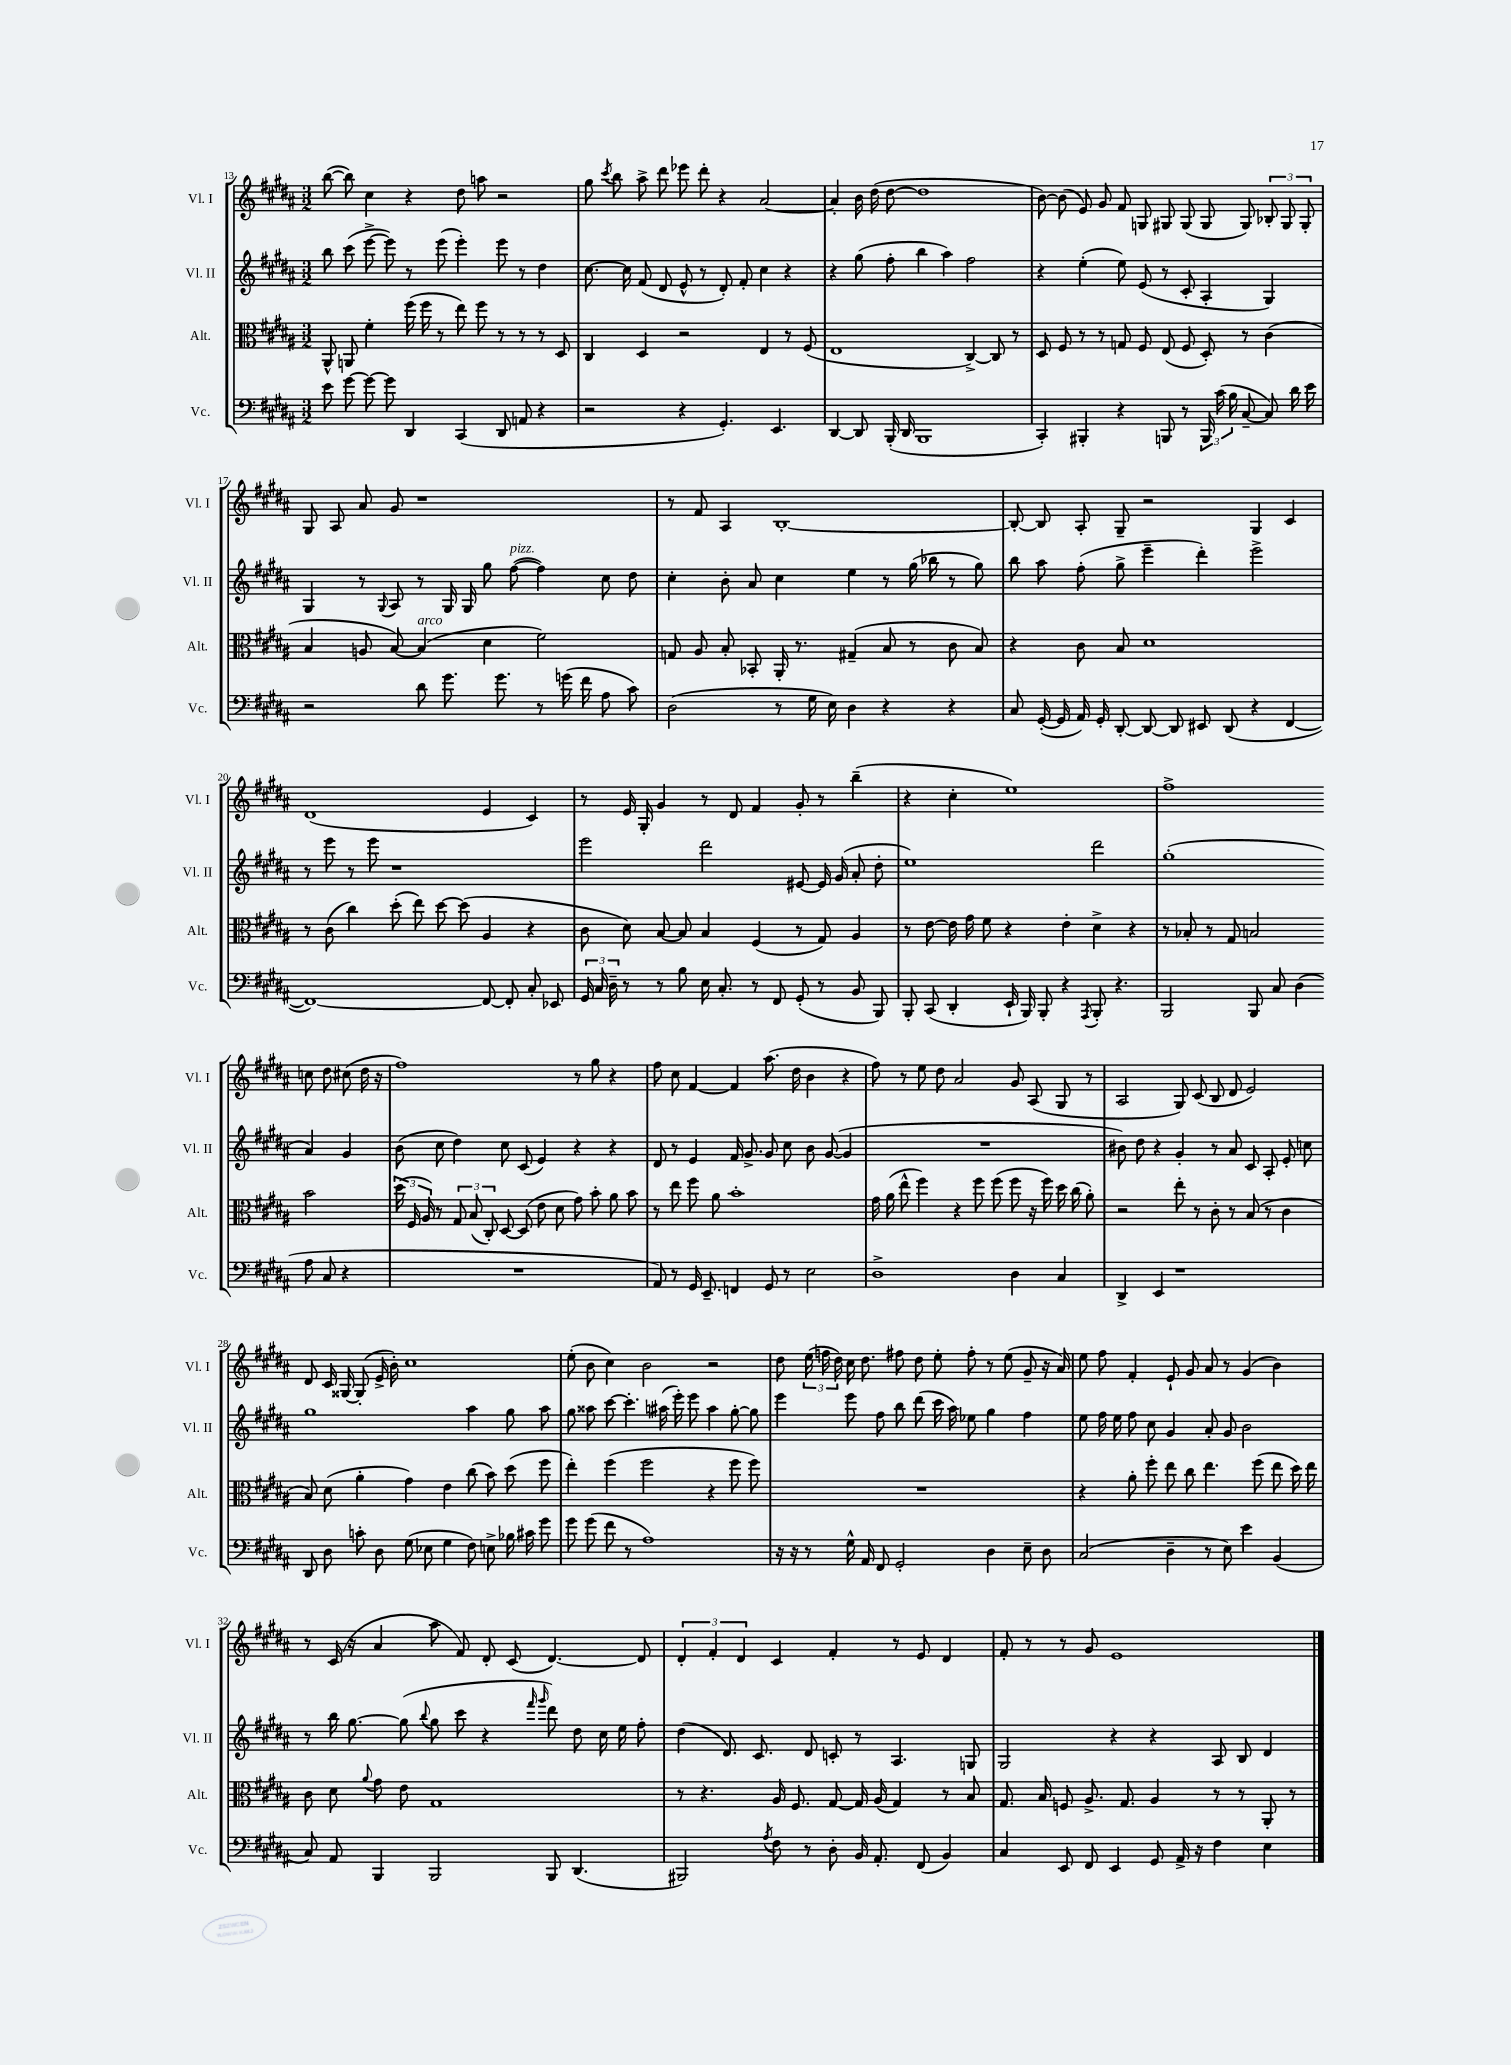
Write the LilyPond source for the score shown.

<<
\new StaffGroup <<
\new Staff = "s0" \with { instrumentName = "Vl. I" shortInstrumentName = "Vl. I" } {
    \clef treble \key b \major \numericTimeSignature \time 3/2
    \autoBeamOff b''8~( b''8) cis''4 r4 dis''8 a''8 r2 |
    gis''8 \acciaccatura { cis'''8 } b''8 ais''8-> dis'''8 ees'''8 dis'''8-. r4 ais'2~ |
    ais'4-. b'16 dis''16( dis''8~ dis''1 |
    b'8~) b'8( e'8) gis'8 fis'8 g8 gis8 gis8( gis8 gis8) \tuplet 3/2 { bes8-. gis8 gis8-. } |
    gis8 ais8 ais'8 gis'8 r1 |
    r8 fis'8 ais4 b1~-. |
    b8~-. b8 ais8-. gis8-- r2 gis4 cis'4 |
    dis'1( e'4 cis'4) |
    r8 e'16 gis16-. gis'4 r8 dis'8 fis'4 gis'8-. r8 b''4--( |
    r4 cis''4-. e''1) |
    fis''1-> c''8 dis''8 cis''8( dis''16 r16 |
    fis''1) r8 gis''8 r4 |
    fis''8 cis''8 fis'4~ fis'4 ais''8.( dis''16 b'4 r4 |
    fis''8) r8 e''8 dis''8 ais'2 gis'8 ais8( gis8 r8 |
    ais2 gis8) cis'8( b8 dis'8 e'2) |
    dis'8 cis'16 gisis16~ gisis8-.( e'16-> b'16-.) cis''1 |
    e''8-.( b'8 cis''4) b'2 r2 |
    dis''8 \tuplet 3/2 { e''16( f''16 dis''16) } cis''16 dis''8. fis''8 dis''8 e''8-. fis''8-. r8 e''8( gis'8-- r16 ais'16) |
    e''8 fis''8 fis'4-. e'8-! gis'8 ais'8 r8 gis'4( b'4) |
    r8 cis'16( r16 ais'4 ais''8 fis'8) dis'8-. cis'8( dis'4.~) dis'8 |
    \tuplet 3/2 { dis'4-. fis'4-. dis'4 } cis'4 fis'4-. r8 e'8 dis'4 |
    fis'8-. r8 r8 gis'8 e'1 \bar "|." |
}
\new Staff = "s1" \with { instrumentName = "Vl. II" shortInstrumentName = "Vl. II" } {
    \clef treble \key b \major \numericTimeSignature \time 3/2
    \autoBeamOff b''8 cis'''8( e'''8~-> e'''8) r8 e'''8( e'''4-.) e'''8 r8 dis''4 |
    cis''8.~ cis''16 fis'8( dis'8 e'8-^ r8 dis'8-.) fis'8-. cis''4 r4 |
    r4 gis''8( fis''8-. b''4 ais''4) fis''2 |
    r4 e''4-.( e''8) e'8( r8 cis'8-. ais4-. gis4) |
    gis4 r8 \appoggiatura { gis8 } ais8 r8 gis16 gis16 gis''8 fis''8~^\markup { \italic "pizz." }( fis''4) cis''8 dis''8 |
    cis''4-. b'8-. ais'8 cis''4 e''4 r8 gis''16( bes''16 r8 gis''8) |
    b''8 ais''8 fis''8-.( gis''8-> e'''4-- dis'''4-.) e'''2-> |
    r8 e'''8 r8 e'''8 r1 |
    e'''2 dis'''2 eis'8~ eis'16 gis'16( ais'8-. dis''8-. |
    e''1) dis'''2 |
    gis''1-.( ais'4) gis'4 |
    b'8( cis''8 dis''4) cis''8 cis'8( e'4) r4 r4 |
    dis'8 r8 e'4 fis'16 gis'8.-> gis'8 cis''8 b'8 gis'8~( gis'4 |
    R1. |
    bis'8) dis''8 r4 gis'4-. r8 ais'8 cis'8 ais8-. e'8-. c''8 |
    gis''1 ais''4 gis''8 ais''8 |
    gis''8 aisis''8 cis'''8~ cis'''4.-. ais''16( e'''16-.) e'''8 ais''4 gis''8~-. gis''8 |
    e'''4 e'''8 fis''8 b''8 dis'''8( cis'''16 ais''16) ees''8 gis''4 fis''4 |
    e''8 fis''16 e''16 fis''8 cis''8 gis'4 ais'8-. gis'8 b'2 |
    r8 b''16 gis''8.~ gis''8( \appoggiatura { b''8 } gis''8 cis'''8 r4 \grace { fis'''16 gis'''16 } dis'''8) dis''8 cis''16 e''16 fis''8-. |
    dis''4( dis'8.) cis'8. dis'8 c'8-. r8 ais4. g8 |
    gis2 r4 r4 ais8 b8 dis'4 \bar "|." |
}
\new Staff = "s2" \with { instrumentName = "Alt." shortInstrumentName = "Alt." } {
    \clef alto \key b \major \numericTimeSignature \time 3/2
    \autoBeamOff ais,8-^ a,8 fis'4-. fis''16( fis''16 r8 e''8) fis''8 r8 r8 r8 dis8 |
    cis4 dis4 r2 e4 r8 fis8( |
    e1 cis4~->) cis8 r8 |
    dis8 fis8 r8 r8 g8 fis8 e8( fis8 dis8-.) r8 cis'4( |
    b4 a8 b8~) b4^\markup { \italic "arco" }( dis'4 fis'2) |
    g8 ais8 b8-. bes,8-. ais,16-. r8. gis4--( b8 r8 cis'8 b8) |
    r4 cis'8 b8 dis'1 |
    r8 cis'8( cis''4) dis''8-.( e''8) dis''8~ dis''8( ais4 r4 |
    cis'8 dis'8) b8~ b8 b4 fis4( r8 gis8) ais4 |
    r8 e'8~ e'16 gis'16 fis'8 r4 e'4-. dis'4-> r4 |
    r8 bes8-. r8 gis8 b2 b'2 |
    \tuplet 3/2 { dis''16( fis16 ais16) } r8 \tuplet 3/2 { gis8 b8( cis8-.) } dis8~ dis8( e'8 dis'8 gis'8) b'8-. ais'8 b'8 |
    r8 e''8 fis''8 ais'8 b'1-. |
    gis'16 ais'16( e''8-^ fis''4) r4 fis''8 fis''8( fis''8 r16 fis''16) dis''16 cis''16( ais'8-.) |
    r2 e''8-. r8 cis'8-. r8 b8( r8 cis'4 |
    b8) dis'8( ais'4-. gis'4) e'4 cis''8( b'8) dis''8( fis''8 |
    e''4-.) fis''4( fis''2 r4 fis''8 fis''8) |
    R1. |
    r4 ais'8-. fis''8-. e''8 cis''8 e''4. fis''8( e''8 dis''16) e''16 |
    cis'8 dis'8 \appoggiatura { ais'8 } gis'8 e'8 gis1 |
    r8 r4. ais16 fis8. gis8~ gis16 ais16( gis4) r8 b8 |
    gis8. b16 f8 ais8.-> gis8. ais4 r8 r8 ais,8-. r8 \bar "|." |
}
\new Staff = "s3" \with { instrumentName = "Vc." shortInstrumentName = "Vc." } {
    \clef bass \key b \major \numericTimeSignature \time 3/2
    \autoBeamOff e'8 gis'8~ gis'8~ gis'8 dis,4 cis,4( dis,8 a,8 r4 |
    r2 r4 gis,4.-.) e,4. |
    dis,4~ dis,8 b,,16-.( dis,16 b,,1 |
    cis,4-.) bis,,4-. r4 b,,8 r8 \tuplet 3/2 { b,,16 cis'16( b16 } cis8~-- cis8) dis'16 e'16 |
    r2 dis'8 gis'8. gis'8. r8 g'16( fis'16 ais8 cis'8) |
    dis2( r8 gis16 e16) dis4 r4 r4 |
    cis8 gis,16~-.( gis,16 ais,16) gis,16-. dis,8~-. dis,8~ dis,8 eis,8 dis,8( r4 fis,4~ |
    fis,1~) fis,8~ fis,8-. cis8-. ees,8 |
    \tuplet 3/2 { gis,16 cis16 dis16-- } r8 r8 b8 e16 cis8.-. r8 fis,8 gis,8-.( r8 b,8 b,,8) |
    b,,8-. cis,8( dis,4-. e,16-! b,,16) b,,8-. r4 \acciaccatura { ais,,8 } b,,8-. r4. |
    b,,2 b,,8 cis8 dis4( ais8 cis8 r4 |
    R1. |
    ais,8) r8 gis,16 e,8.-- f,4 gis,8 r8 e2 |
    dis1-> dis4 cis4 |
    dis,4-> e,4 r1 |
    dis,8 dis8 c'8-. dis8 gis8( ees8 gis4 fis8) e8-> bes16 cis'16 gis'8 |
    gis'8 gis'8( fis'8 r8 ais1) |
    r16 r16 r8 gis16-^ ais,16 fis,8 gis,2-. dis4 e8-- dis8 |
    cis2( dis4-- r8 e8) e'4 b,4( |
    cis8) ais,8 b,,4 b,,2 b,,8 dis,4.( |
    bis,,2) \acciaccatura { ais8 } fis8 r8 dis8-. b,16 ais,8.-. fis,8( b,4) |
    cis4 e,8 fis,8 e,4 gis,8 ais,16-> r16 fis4 e4 \bar "|." |
}
>>
>>
\layout { \context { \Score currentBarNumber = #13 } }
